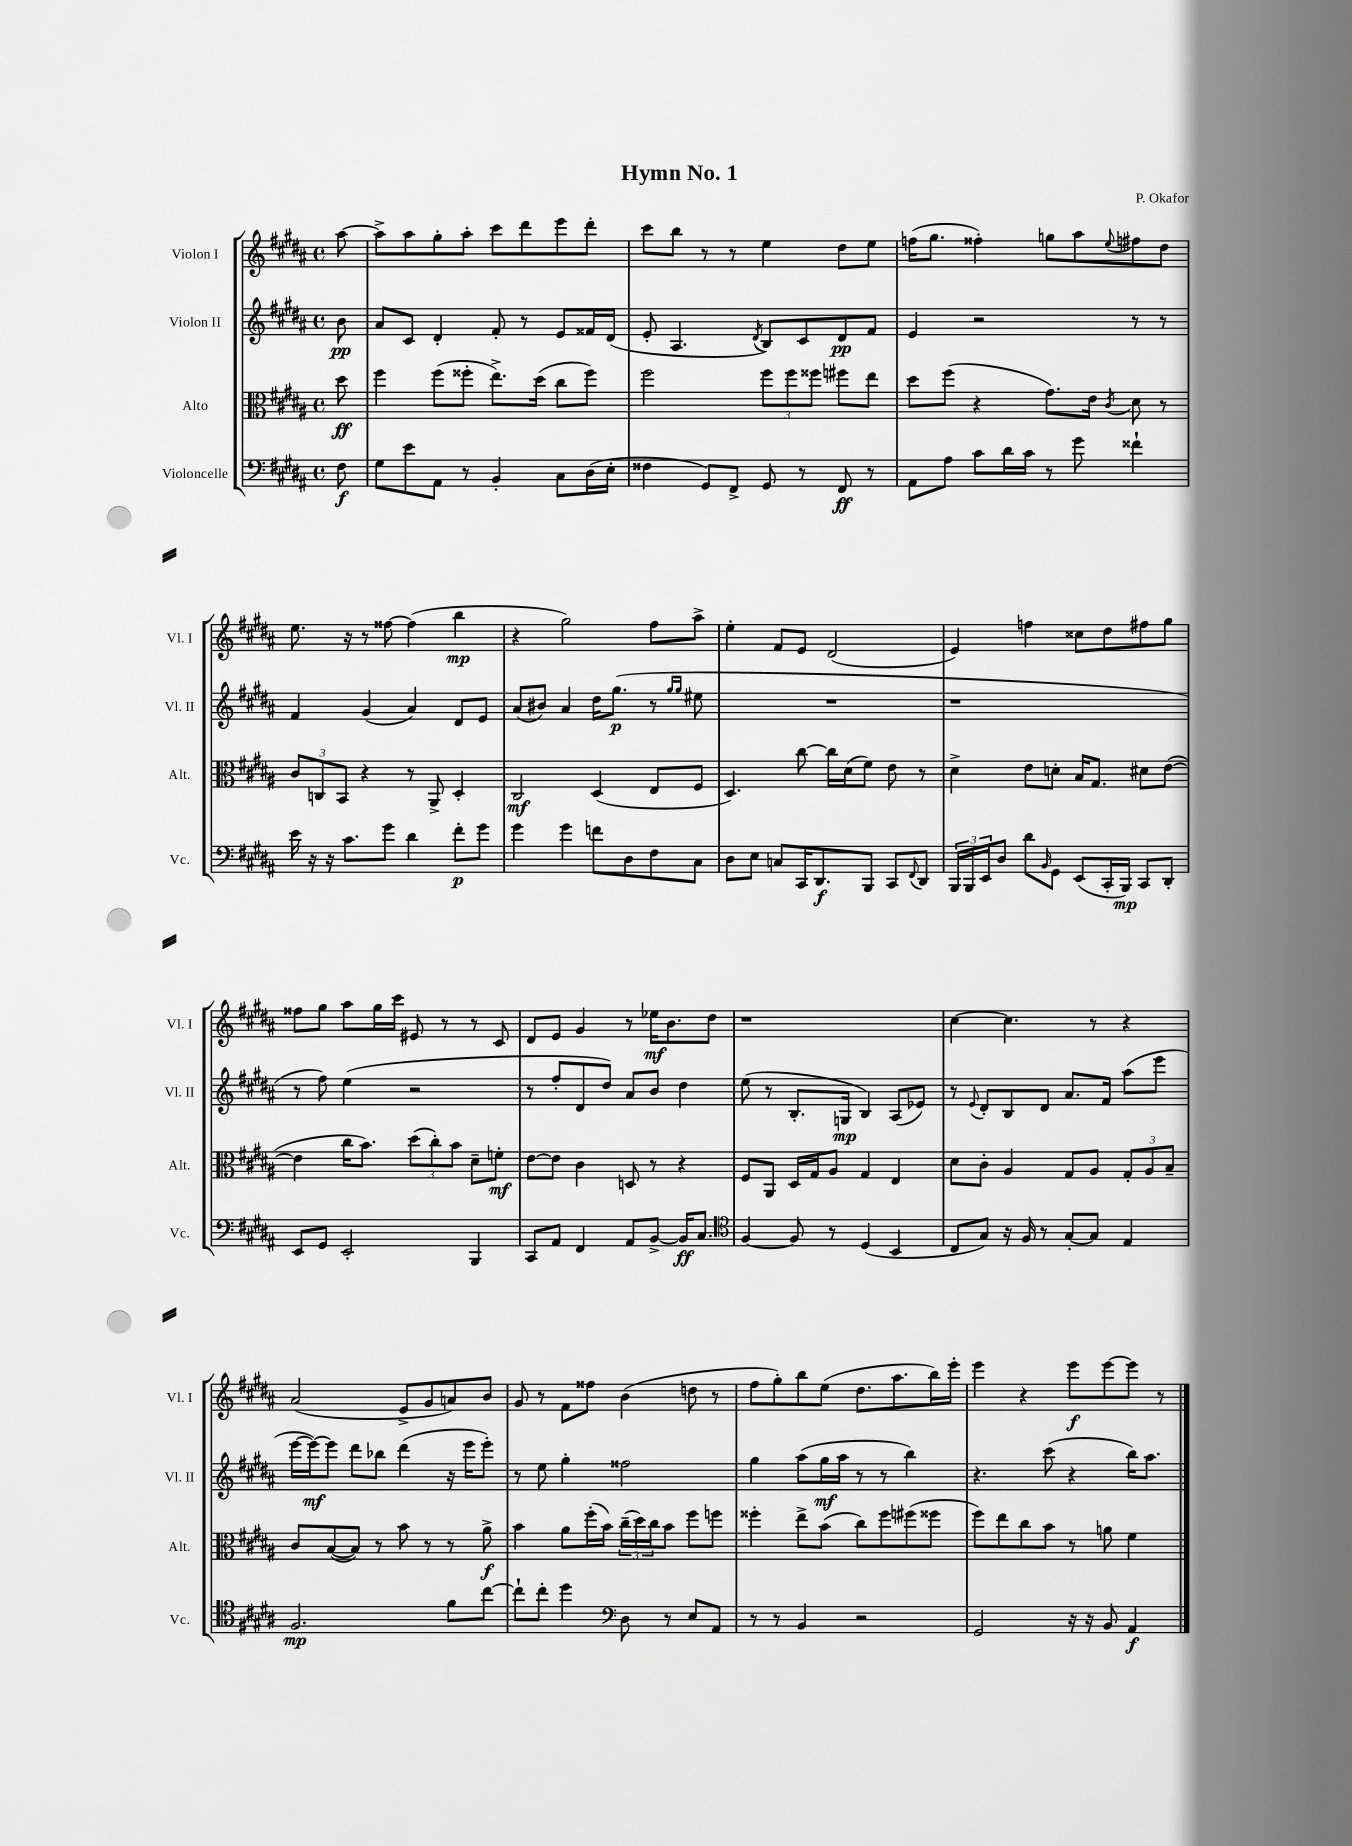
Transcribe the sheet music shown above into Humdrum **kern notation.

**kern	**dynam	**kern	**dynam	**kern	**dynam	**kern	**dynam
*part4	*part4	*part3	*part3	*part2	*part2	*part1	*part1
*staff4	*staff4	*staff3	*staff3	*staff2	*staff2	*staff1	*staff1
*I"Violoncelle	*	*I"Alto	*	*I"Violon II	*	*I"Violon I	*
*I'Vc.	*	*I'Alt.	*	*I'Vl. II	*	*I'Vl. I	*
*clefF4	*	*clefC3	*	*clefG2	*	*clefG2	*
*k[f#c#g#d#a#]	*	*k[f#c#g#d#a#]	*	*k[f#c#g#d#a#]	*	*k[f#c#g#d#a#]	*
*M4/4	*	*M4/4	*	*M4/4	*	*M4/4	*
*met(c)	*	*met(c)	*	*met(c)	*	*met(c)	*
=	=	=	=	=	=	=	=
8F#\	f	8dd#\	ff	8b\	pp	[8aa#\	.
=1	=1	=1	=1	=1	=1	=1	=1
8G#\L	.	4ff#\	.	8a#/L	.	8aa#^\L]	.
8e\	.	.	.	8c#/J	.	8aa#\	.
8AA#\J	.	(8ff#\L	.	4d#'/	.	8gg#'\	.
8r	.	8ff##X'\J	.	.	.	8aa#'\J	.
4BB'/	.	8.ee^\L)	.	8f#'/	.	8ccc#\L	.
.	.	.	.	8r	.	8ddd#\	.
.	.	(16dd#\Jk	.	.	.	.	.
8C#\L	.	8cc#\L	.	8e/L	.	8eee\	.
(16D#\L	.	8ff##\J)	.	16f##X/L	.	8ddd#'\J	.
16E'\JJ	.	.	.	(16d#/JJ	.	.	.
=2	=2	=2	=2	=2	=2	=2	=2
4F##X\	.	2ff#\	.	8e'/	.	8ccc#\L	.
.	.	.	.	4.A#/	.	8bb\J	.
8GG#/L)	.	.	.	.	.	8r	.
8FF#^/J	.	.	.	.	.	8r	.
.	.	.	.	8qd#/	.	.	.
8GG#/	.	12ff#\L	.	8B/L)	.	4ee\	.
.	.	12ff#\	.	.	.	.	.
8r	.	.	.	8c#/	.	.	.
.	.	12ff##X\J	.	.	.	.	.
8FF#/	ff	8ff#X\L	.	8d#/	pp	8dd#\L	.
8r	.	8ee\J	.	8f#/J	.	8ee\J	.
=3	=3	=3	=3	=3	=3	=3	=3
8AA#\L	.	8dd#\L	.	4e/	.	(16ffn\KL	.
.	.	.	.	.	.	8.gg#\J	.
8A#\J	.	(8ff#\J	.	.	.	.	.
8c#\L	.	4r	.	2r	.	4ff##X'\)	.
16d#\L	.	.	.	.	.	.	.
16c#\JJ	.	.	.	.	.	.	.
8r	.	8.g#\L)	.	.	.	8ggn\L	.
8g#\	.	.	.	.	.	8aa#\	.
.	.	16e\Jk	.	.	.	.	.
.	.	8qc#/	.	.	.	8qqee/	.
4f##X`\	.	8d#\	.	8r	.	8ff#X\	.
.	.	8r	.	8r	.	8dd#\J	.
!!LO:LB:g=z
=4	=4	=4	=4	=4	=4	=4	=4
16e\	.	12c#/L	.	4f#/	.	8.ee\	.
16r	.	.	.	.	.	.	.
.	.	12Cn/	.	.	.	.	.
16r	.	.	.	.	.	.	.
.	.	12BB/J	.	.	.	.	.
8.c#\L	.	.	.	.	.	16r	.
.	.	4r	.	(4g#/	.	8r	.
8g#\J	.	.	.	.	.	[8ff##X\	.
4d#\	.	8r	.	4a#/)	.	(4ff##\]	.
.	.	8AA#^/	.	.	.	.	.
8f#'\L	p	4D#'/	.	8d#/L	.	4bb\	mp
8g#\J	.	.	.	8e/J	.	.	.
=5	=5	=5	=5	=5	=5	=5	=5
4g#\	.	2C#/	mf	(8a#/L	.	4r	.
.	.	.	.	8b#X/J)	.	.	.
4g#\	.	.	.	4a#/	.	2gg#\)	.
8fn\L	.	(4D#/	.	16dd#\KL	.	.	.
.	.	.	.	(8.gg#\J	p	.	.
8D#\	.	.	.	.	.	.	.
8F#\	.	8E/L	.	8r	.	8ff#\L	.
.	.	.	.	16qqgg#/LL	.	.	.
.	.	.	.	16qqgg#/JJ	.	.	.
8C#\J	.	8F#/J	.	8ee#X\	.	8aa#^\J	.
=6	=6	=6	=6	=6	=6	=6	=6
8D#\L	.	4.D#/)	.	1r	.	4ee'\	.
8E\J	.	.	.	.	.	.	.
8Cn/L	.	.	.	.	.	8f#/L	.
16CC#/K	.	[8cc#\	.	.	.	8e/J	.
8.DD#/	f	.	.	.	.	.	.
.	.	16cc#\LL]	.	.	.	(2d#/	.
.	.	(16d#\J	.	.	.	.	.
8BBB/J	.	8f#\J)	.	.	.	.	.
8CC#/L	.	8e\	.	.	.	.	.
8qqFF#/	.	.	.	.	.	.	.
8DD#/J	.	8r	.	.	.	.	.
=7	=7	=7	=7	=7	=7	=7	=7
24BBB/LL	.	4d#^\	.	1r	.	4e/)	.
24BBB/	.	.	.	.	.	.	.
24EE/J	.	.	.	.	.	.	.
8D#/J	.	.	.	.	.	.	.
8d#\L	.	8e\L	.	.	.	4ffn\	.
16qqBB/	.	.	.	.	.	.	.
8GG#\J	.	8dn'\J	.	.	.	.	.
(8EE/L	.	16B/KL	.	.	.	8cc##X\L	.
.	.	8.G#/J	.	.	.	.	.
16CC#'/L	.	.	.	.	.	8dd#\	.
16BBB/JJ)	mp	.	.	.	.	.	.
8CC#/L	.	8d#X\L	.	.	.	8ff#X\	.
8DD#'/J	.	([8e\J	.	.	.	8gg#\J	.
!!LO:LB:g=z
=8	=8	=8	=8	=8	=8	=8	=8
8EE/L	.	4e\]	.	8r	.	8ff##X\L	.
8GG#/J	.	.	.	8ff#\)	.	8gg#\J	.
2EE'/	.	16cc#\KL	.	(4ee\	.	8aa#\L	.
.	.	8.b\J)	.	.	.	.	.
.	.	.	.	.	.	16gg#\L	.
.	.	.	.	.	.	16ccc#\JJ	.
.	.	(12dd#\L	.	2r	.	8e#X/	.
.	.	12cc#'\)	.	.	.	.	.
.	.	.	.	.	.	8r	.
.	.	12b\J	.	.	.	.	.
4BBB/	.	8d#~\L	.	.	.	8r	.
.	.	8fn'\J	mf	.	.	8c#/	.
=9	=9	=9	=9	=9	=9	=9	=9
8CC#/L	.	[8e\L	.	8r	.	8d#/L	.
8AA#/J	.	8e\J]	.	8ff#'/L	.	8e/J	.
4FF#/	.	4c#\	.	8d#/	.	4g#/	.
.	.	.	.	8dd#/J)	.	.	.
8AA#/L	.	8Dn/	.	8a#/L	.	8r	.
[8BB^/J	.	8r	.	8b/J	.	16ee-X\KL	mf
.	.	.	.	.	.	8.b\	.
16BB/KL]	ff	4r	.	4dd#\	.	.	.
8.C#/J	.	.	.	.	.	.	.
.	.	.	.	.	.	8dd#\J	.
=10	=10	=10	=10	=10	=10	=10	=10
*clefC4	*	*	*	*	*	*	*
[4F#/	.	8F#/L	.	(8ee\	.	1r	.
.	.	8AA#/J	.	8r	.	.	.
8F#/]	.	16D#/LL	.	8.B'/L	.	.	.
.	.	16G#/J	.	.	.	.	.
8r	.	8A#/J	.	.	.	.	.
.	.	.	.	16Gn/Jk	mp	.	.
(4D#/	.	4G#/	.	4B/)	.	.	.
4BB/	.	4E/	.	(8A#/L	.	.	.
.	.	.	.	8e-X/J)	.	.	.
=11	=11	=11	=11	=11	=11	=11	=11
8C#/L	.	8d#\L	.	8r	.	[4cc#\	.
.	.	.	.	8qqe/	.	.	.
8G#/J)	.	8c#'\J	.	8d#'/L	.	.	.
16r	.	4A#/	.	8B/	.	4.cc#\]	.
16F#/	.	.	.	.	.	.	.
8r	.	.	.	8d#/J	.	.	.
[8G#'/L	.	8G#/L	.	8.a#/L	.	.	.
8G#/J]	.	8A#/J	.	.	.	8r	.
.	.	.	.	16f#/Jk	.	.	.
4E/	.	12G#'/L	.	(8aa#\L	.	4r	.
.	.	12A#/	.	.	.	.	.
.	.	.	.	8eee\J	.	.	.
.	.	12B~/J	.	.	.	.	.
!!LO:LB:g=z
=12	=12	=12	=12	=12	=12	=12	=12
2.F#/	mp	8c#/L	.	[16eee\LL	.	(2a#/	.
.	.	.	.	16eee\J_)	mf	.	.
.	.	([8B/	.	8eee\J]	.	.	.
.	.	8B/J])	.	8ddd#\L	.	.	.
.	.	8r	.	8bb-X\J	.	.	.
.	.	8b\	.	(4ddd#\	.	8e^/L	.
.	.	8r	.	.	.	8g#/	.
8f#\L	.	8r	.	16r	.	8an/)	.
.	.	.	.	16eee\KL	.	.	.
[8cc#\J	.	8a#^\	f	8eee'\J)	.	8b/J	.
=13	=13	=13	=13	=13	=13	=13	=13
8cc#`\L]	.	4b\	.	8r	.	8g#/	.
8cc#'\J	.	.	.	8ee\	.	8r	.
4dd#\	.	8a#\L	.	4gg#'\	.	8f#\L	.
.	.	(16ff#'\L	.	.	.	8ff##X\J	.
.	.	16b\JJ)	.	.	.	.	.
*clefF4	*	*	*	*	*	*	*
8D#\	.	(24cc#~\LL	.	2ff##X\	.	(4b\	.
.	.	24dd#\)	.	.	.	.	.
.	.	24cc#\J	.	.	.	.	.
8r	.	8b\J	.	.	.	.	.
8E/L	.	8ff#\L	.	.	.	8ddn\	.
8AA#/J	.	8ffn\J	.	.	.	8r	.
=14	=14	=14	=14	=14	=14	=14	=14
8r	.	4ff##X'\	.	4gg#\	.	8ff#\L	.
8r	.	.	.	.	.	8gg#'\)	.
4BB/	.	8ee^\L	.	(8aa#\L	.	8bb\	.
.	.	(8b\J	.	16gg#\L	mf	(8ee\J	.
.	.	.	.	16aa#\JJ	.	.	.
2r	.	8cc#\L)	.	8r	.	8.dd#\L	.
.	.	8ff##\	.	8r	.	.	.
.	.	.	.	.	.	8.aa#\	.
.	.	(8ff#X\	.	4bb\)	.	.	.
.	.	8ff##X\J	.	.	.	16bb\L)	.
.	.	.	.	.	.	16eee'\JJ	.
=15	=15	=15	=15	=15	=15	=15	=15
2GG#/	.	8ff#\L)	.	4.r	.	4eee\	.
.	.	8ee\	.	.	.	.	.
.	.	8cc#\	.	.	.	4r	.
.	.	8b\J	.	(8ccc#\	.	.	.
16r	.	8r	.	4r	.	8eee\L	f
16r	.	.	.	.	.	.	.
8BB/	.	8an\	.	.	.	[8eee\	.
4AA#/	f	4f#\	.	16bb\KL)	.	8eee\J]	.
.	.	.	.	8.aa#\J	.	.	.
.	.	.	.	.	.	8r	.
==	==	==	==	==	==	==	==
*-	*-	*-	*-	*-	*-	*-	*-
